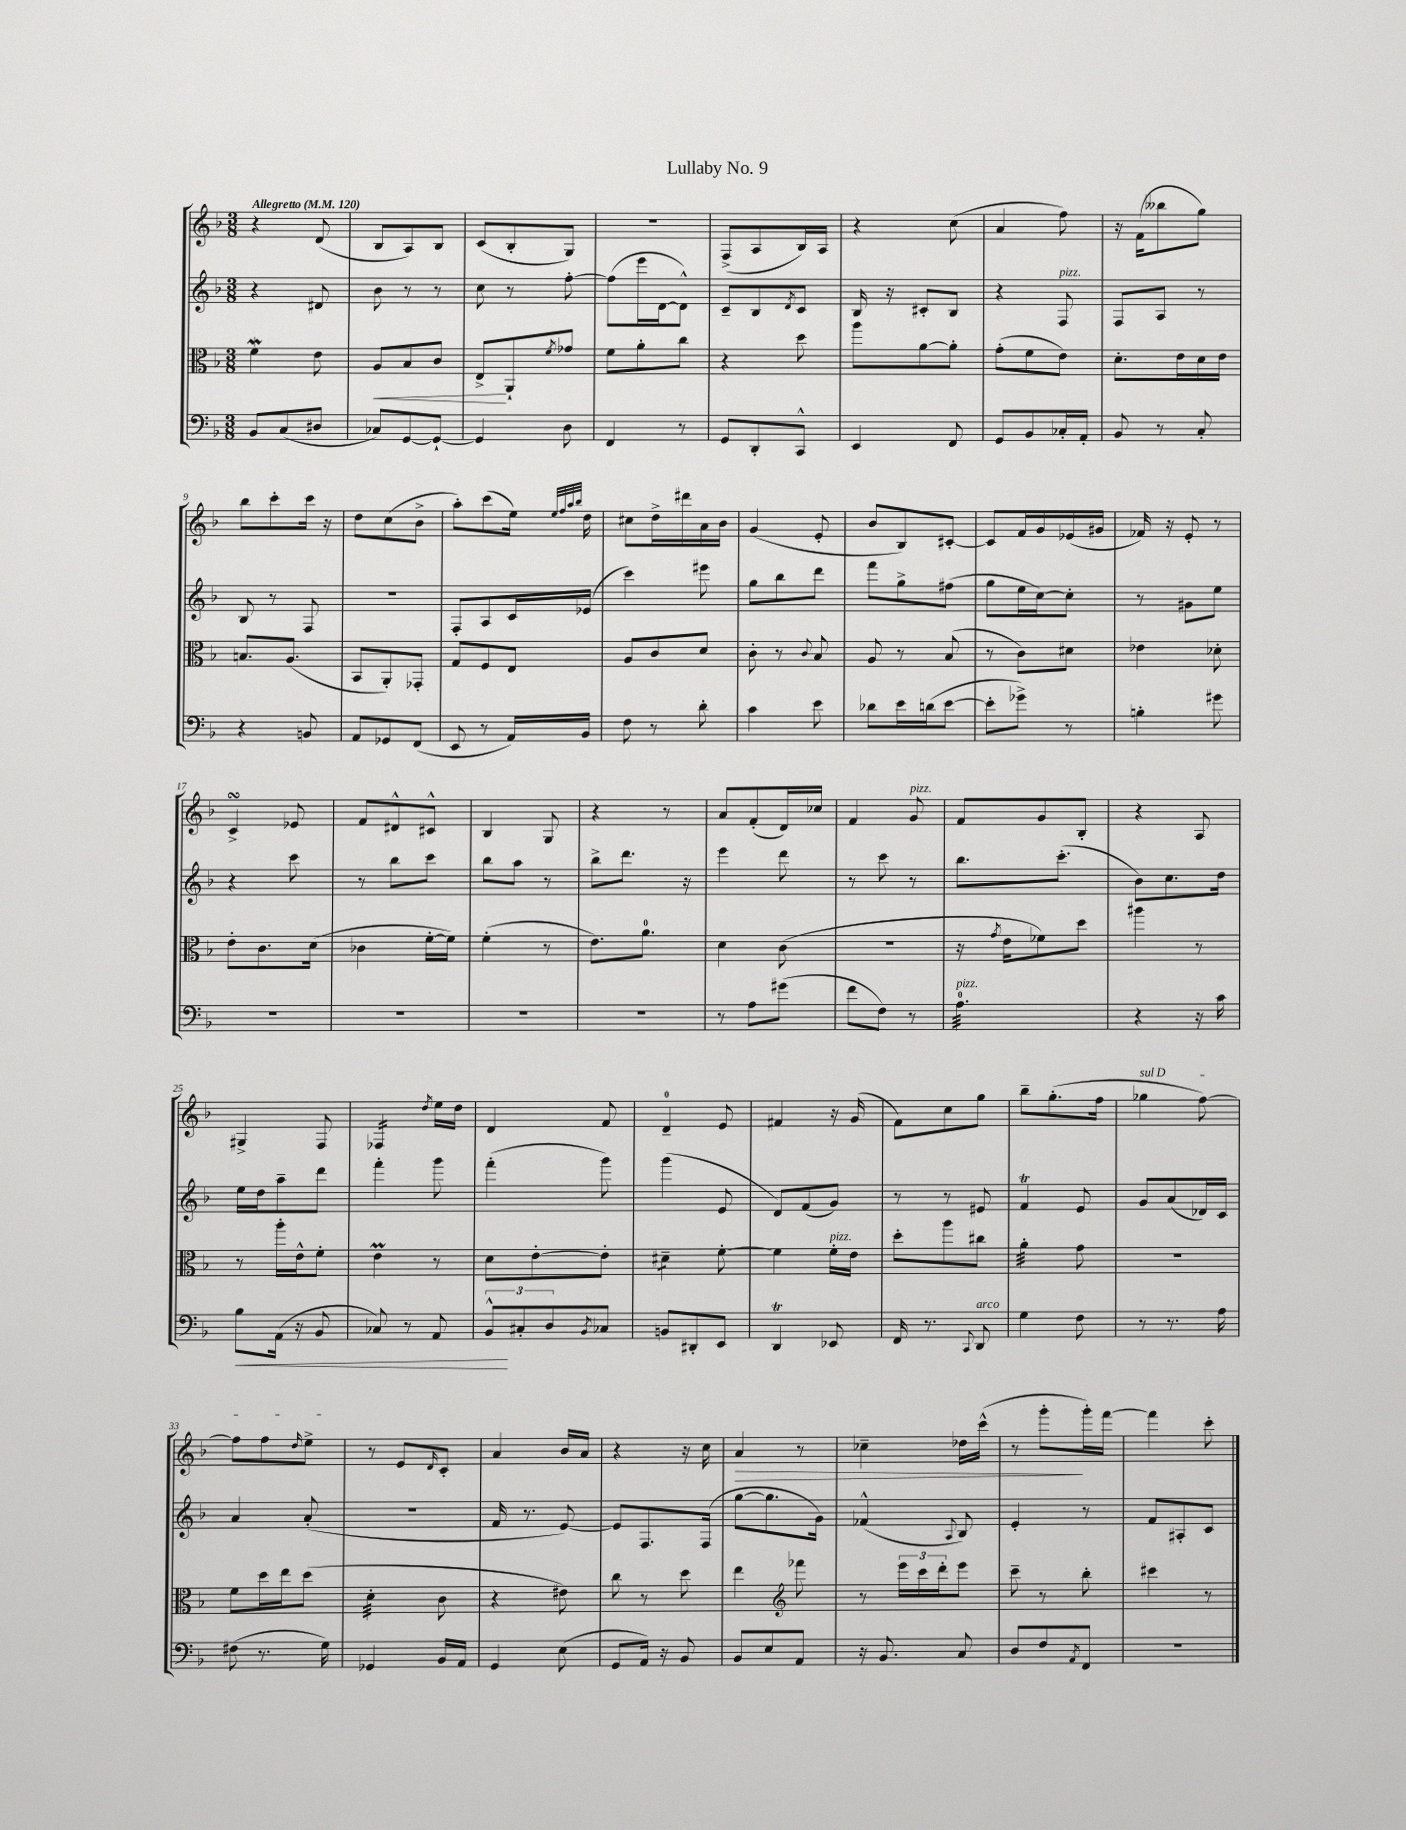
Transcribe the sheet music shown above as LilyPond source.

\header { title = "Lullaby No. 9" }
<<
\new StaffGroup <<
\new Staff = "s0" {
    \clef treble \key f \major \numericTimeSignature \time 3/8 \tempo "Allegretto" 4 = 120
    r4 d'8( |
    bes8 a8) bes8 |
    c'8( bes8-. g8) |
    R4. |
    f8->( a8 bes16) a16 |
    r4 c''8( |
    a'4 f''8) |
    r16 f'16( beses''8 g''8) |
    bes''8 c'''8-. c'''16 r16 |
    d''8 c''8( bes'8-> |
    a''8-.) c'''8( e''16) \grace { e''32 f''32 a''32 bes''32 } d''16 |
    cis''8 d''16-> dis'''16 a'16 bes'16 |
    g'4( e'8-. |
    bes'8 bes8) cis'8~-. |
    cis'8 f'16 g'16 ees'16( gis'16 |
    fes'16) r16 e'8-. r8 |
    c'4->\turn ees'8 |
    f'8 dis'8-^ cis'8-^ |
    bes4 g8 |
    r4 r8 |
    a'8 f'8-.( d'16) ces''16 |
    f'4 g'8^\markup { \italic "pizz." } |
    f'8 g'8 bes8-. |
    r4 a8 |
    gis4-> f8 |
    fes4:16 \acciaccatura { d''8 } e''16 d''16 |
    d'4 f'8 |
    d'4-0-- e'8 |
    fis'4 r16 g'16( |
    f'8) c''8 g''8 |
    bes''8-- g''8.-.( f''16 |
    \once \override TextSpanner.bound-details.left.text = \markup { \italic "sul D" } ges''4\startTextSpan f''8~) |
    f''8 f''8 \grace { d''16 } e''8->\stopTextSpan |
    r8 e'8 \grace { d'16 } c'8-. |
    a'4 bes'16 a'16 |
    r4 r16 c''16 |
    a'4\> r8 |
    ces''4-- des''16 c'''16-^( |
    r8 g'''8-.\! g'''16-.) f'''16~ |
    f'''4 c'''8-. \bar "|." |
}
\new Staff = "s1" {
    \clef treble \key f \major \numericTimeSignature \time 3/8
    r4 dis'8 |
    bes'8 r8 r8 |
    c''8 r8 f''8~-. |
    f''8( e'''16 d'16~ d'8-^) |
    c'8-- bes8 \acciaccatura { d'8 } c'8 |
    bes16 r16 cis'8-. bes8 |
    r4 f8^\markup { \italic "pizz." } |
    f8 a8 r8 |
    bes8 r8 f8 |
    R4. |
    f8-. a8 c'16 ees'16( |
    c'''4) eis'''8 |
    g''8 bes''8 d'''8 |
    f'''8 g''8-> fis''8( |
    g''8 e''16 c''16~) c''8-. |
    r8 gis'8 e''8 |
    r4 c'''8 |
    r8 bes''8 c'''8 |
    bes''8 a''8 r8 |
    bes''8-> d'''8. r16 |
    e'''4 d'''8 |
    r8 c'''8 r8 |
    bes''8. c'''8.-.( |
    bes'8) c''8. d''16 |
    e''16 d''16 a''8-- d'''8 |
    f'''4-. g'''8 |
    f'''4-.( g'''8) |
    g'''4( e'8 |
    d'8) f'8( g'8) |
    r8 r8 eis'8 |
    f'4\trill e'8 |
    g'8 a'8( des'16) c'16 |
    a'4 a'8-.( |
    r4. |
    f'16 r8. e'8~) |
    e'8 f8. f16( |
    g''8~ g''8. g'16) |
    fes'4-^( \appoggiatura { a8 } bes8) |
    e'4-. r8 |
    f'8 ais8-. c'8 \bar "|." |
}
\new Staff = "s2" {
    \clef alto \key f \major \numericTimeSignature \time 3/8
    f'4\mordent e'8 |
    a8\< bes8 c'8 |
    e8->\! a,8-! \acciaccatura { f'8 } ges'8 |
    f'8 a'8-. c''8 |
    r4 d''8 |
    a''8 a'8~ a'8-. |
    g'8-.( f'8 e'8) |
    d'8.-. e'16 d'16 e'16 |
    b8. a8.( |
    bes,8 a,8-.) ges,8-. |
    g8 f8 e8 |
    a8 c'8 d'8 |
    c'8-. r8 \appoggiatura { c'8 } bes8 |
    a8 r8 bes8( |
    r8 c'8) dis'8 |
    ees'4 des'8-. |
    e'8-. c'8. d'16( |
    ces'4 f'16~-. f'16) |
    f'4-.( r8 |
    e'8.) a'8.-0 |
    d'4 c'8( |
    R4. |
    r16 \acciaccatura { g'8 } e'16 fes'8) d''8 |
    ais''4 r8 |
    r8 a''16-. e'16-^ f'8-. |
    e'4\prall r8 |
    d'8 e'8~-. e'8-. |
    dis'4:8-- f'8~-. |
    f'4 f'16-.^\markup { \italic "pizz." } e'16 |
    d''8-. a''8 cis''8 |
    a'4:32-. g'8 |
    R4. |
    f'8 d''16 e''16 d''8( |
    d'4:32-. c'8 |
    r4 eis'8) |
    c''8 r8 d''8 |
    e''4 \clef treble fes'''8 |
    r8 \tuplet 3/2 { e'''16 c'''16 d'''16-. } e'''8 |
    c'''8-- r8 bes''8-. |
    cis'''4 r8 \bar "|." |
}
\new Staff = "s3" {
    \clef bass \key f \major \numericTimeSignature \time 3/8
    bes,8 c8( dis8 |
    ces8) g,8~ g,8~-! |
    g,4 d8 |
    f,4 r8 |
    g,8 d,8-. c,8-^ |
    e,4 f,8 |
    g,8 bes,8 ces16-. a,16-. |
    bes,8 r8 c8-. |
    r4 b,8 |
    a,8 ges,8 f,8( |
    e,8 r8 a,16) bes,16 |
    f8 r8 d'8-. |
    c'4 e'8 |
    des'8 e'16 d'16( e'8~ |
    e'8-. ges'8->) r8 |
    b4-. gis'8 |
    R4. |
    R4. |
    R4. |
    R4. |
    r8 a8 gis'8( |
    f'8 f8) r8 |
    a4.:32-0^\markup { \italic "pizz." } |
    r4 r16 c'16 |
    bes8\< a,16( r16 bes,8 |
    ces8) r8 a,8 |
    \tuplet 3/2 { bes,8-^\! cis8-. d8 } \acciaccatura { bes,8 } ces8 |
    b,8 dis,8-. e,8 |
    d,4\trill ees,8 |
    f,16 r8. \appoggiatura { c,8 } d,8^\markup { \italic "arco" } |
    g4 f8 |
    r8 r8. a16 |
    fis8( r8. g16) |
    ges,4 bes,16 a,16 |
    g,4 e8( |
    g,8 a,16) r16 bes,8 |
    bes,8 e8 a,8 |
    r16 bes,8. c8 |
    d8 f8 \acciaccatura { a,8 } f,8 |
    R4. \bar "|." |
}
>>
>>
